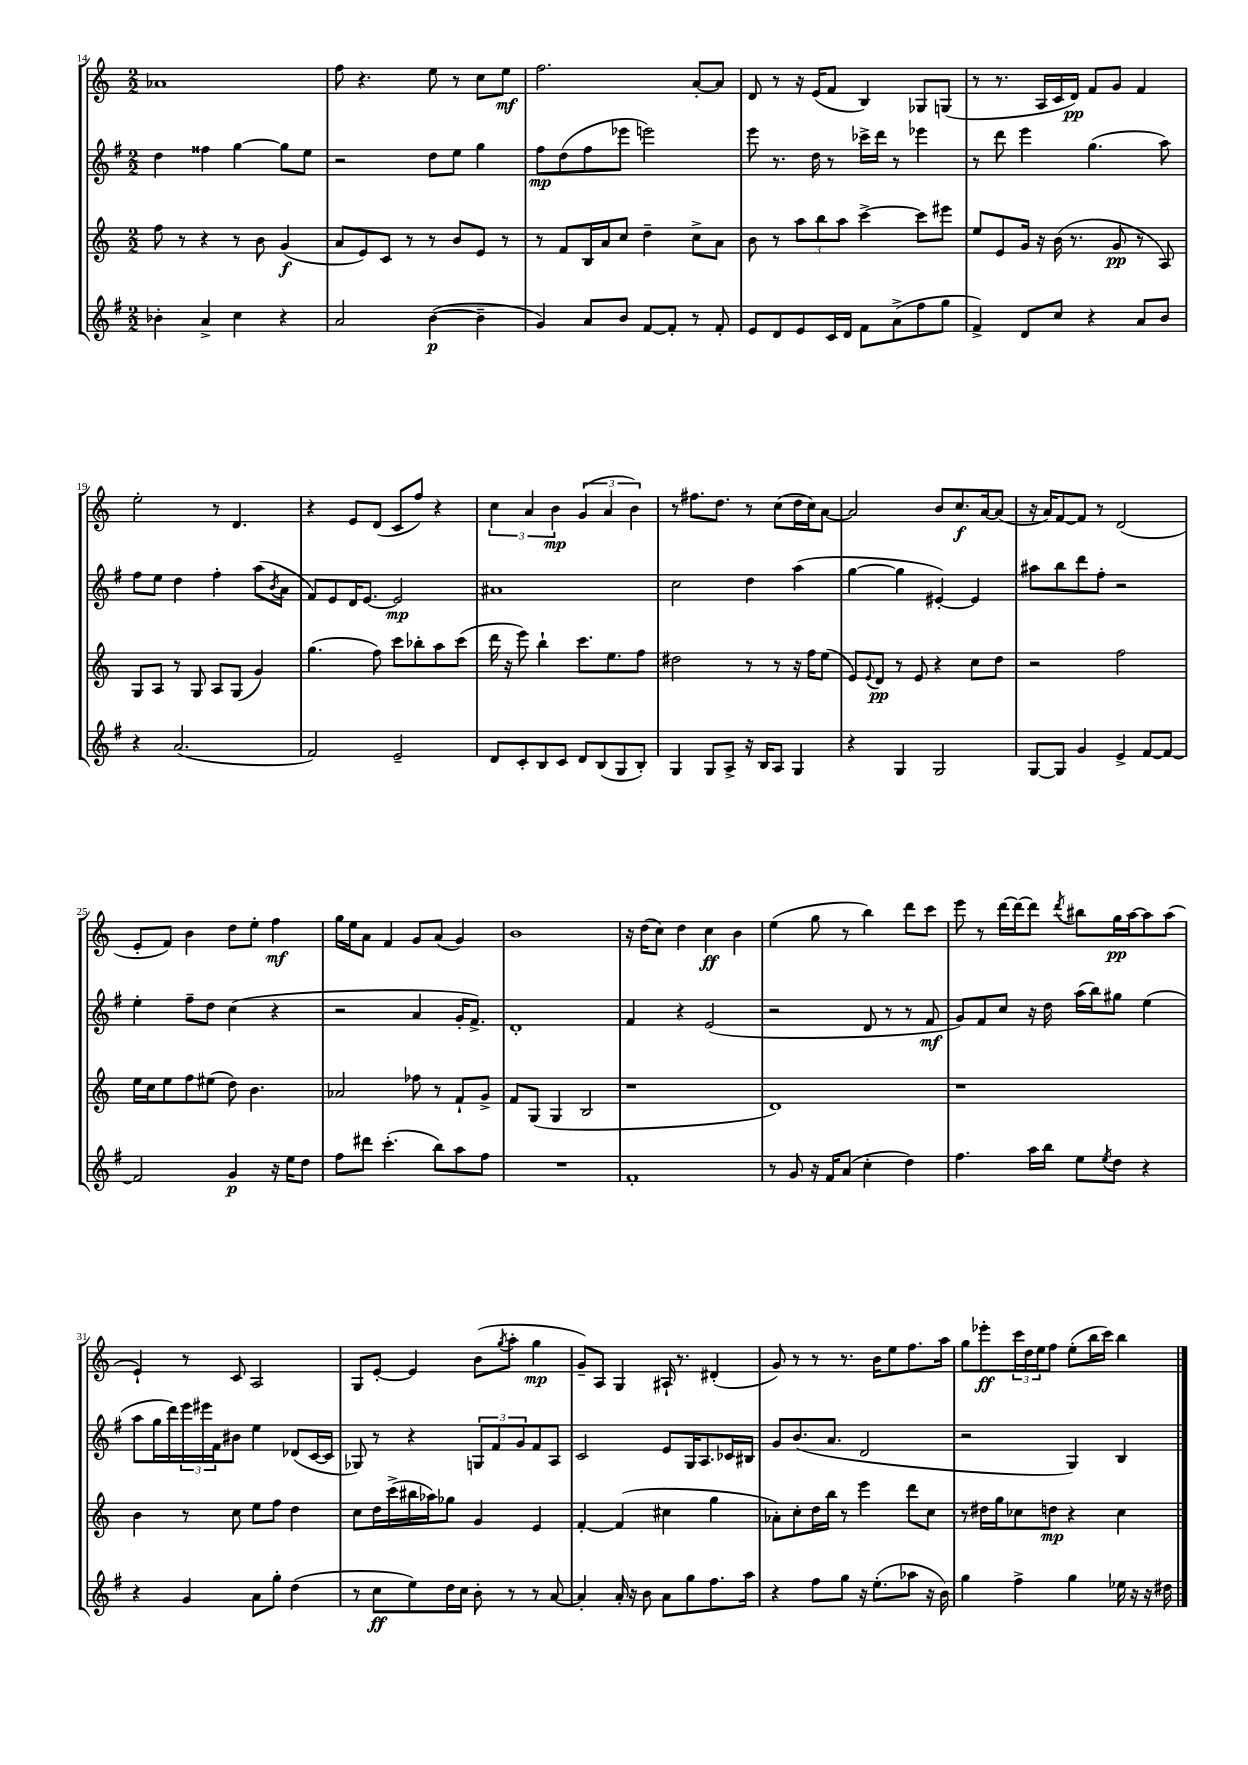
<<
\new StaffGroup <<
\new Staff = "s0" {
    \clef treble \key c \major \numericTimeSignature \time 2/2
    aes'1 |
    f''8 r4. e''8 r8 c''8 e''8\mf |
    f''2. a'8~-. a'8 |
    d'8 r8 r16 e'16( f'8 b4) ges8 g8( |
    r8 r8. a16 c'16 d'16\pp) f'8 g'8 f'4 |
    e''2-. r8 d'4. |
    r4 e'8 d'8( c'8 f''8) r4 |
    \tuplet 3/2 { c''4 a'4 b'4\mp } \tuplet 3/2 { g'4( a'4 b'4) } |
    r8 fis''8. d''8. r8 c''8( d''16 c''16) a'8~ |
    a'2 b'8 c''8.\f a'16~ a'8( |
    r16 a'16) f'8~ f'8 r8 d'2( |
    e'8-. f'8) b'4 d''8 e''8-. f''4\mf |
    g''16 e''16 a'8 f'4 g'8 a'8( g'4) |
    b'1 |
    r16 d''16( c''8) d''4 c''4\ff b'4 |
    e''4( g''8 r8 b''4) d'''8 c'''8 |
    e'''8 r8 d'''16~ d'''16~ d'''8 \acciaccatura { d'''8 } bis''8 g''16\pp a''16~ a''8 a''8( |
    e'4-!) r8 c'8 a2 |
    g8 e'8~-. e'4 b'8( \acciaccatura { g''8 } a''8-. g''4\mp |
    g'8--) a8 g4 ais16-! r8. dis'4-.( |
    g'8) r8 r8 r8. b'16 e''8 f''8. a''16 |
    g''8 ees'''8-.\ff \tuplet 3/2 { c'''16 d''16 e''16 } f''8 e''8-.( b''16 c'''16) b''4 \bar "|." |
}
\new Staff = "s1" {
    \clef treble \key g \major \numericTimeSignature \time 2/2
    d''4 fisis''4 g''4~ g''8 e''8 |
    r2 d''8 e''8 g''4 |
    fis''8\mp d''8( fis''8 ees'''8 e'''2) |
    e'''8 r8. d''16 r8 ces'''16-> d'''16 r8 ees'''4 |
    r8 d'''8 e'''4 g''4.( a''8) |
    fis''8 e''8 d''4 fis''4-. a''8( \acciaccatura { b'8 } a'8 |
    fis'8) e'8 d'16 e'8.~ e'2\mp |
    ais'1 |
    c''2 d''4 a''4( |
    g''4~ g''4 eis'4~-.) eis'4 |
    ais''8 b''8 d'''8 fis''8-. r2 |
    e''4-. fis''8-- d''8 c''4( r4 |
    r2 a'4 g'16-. fis'8.->) |
    d'1-. |
    fis'4 r4 e'2( |
    r2 d'8 r8 r8 fis'8\mf |
    g'8) fis'8 c''8 r16 d''16 a''16( b''16) gis''8 e''4( |
    a''8 g''16 d'''16) \tuplet 3/2 { e'''16 eis'''16 fis'16 } bis'8 e''4 des'8( c'16~ c'16 |
    ges8) r8 r4 \tuplet 3/2 { g8 fis'8 g'8 } fis'8 a8 |
    c'2 e'8 g16 a8. ces'16 bis16 |
    g'8 b'8.( a'8. d'2 |
    r2 g4) b4 \bar "|." |
}
\new Staff = "s2" {
    \clef treble \key c \major \numericTimeSignature \time 2/2
    f''8 r8 r4 r8 b'8 g'4\f( |
    a'8 e'8) c'8 r8 r8 b'8 e'8 r8 |
    r8 f'8 b16 a'16 c''8 d''4-- c''8-> a'8 |
    b'8 r8 \tuplet 3/2 { a''8 b''8 a''8 } c'''4~-> c'''8 eis'''8 |
    e''8 e'8 g'16 r16 b'16( r8. g'8\pp r8 a8) |
    g8 a8 r8 g8 a8 g8( g'4) |
    g''4.( f''8) c'''8 bes''8-. a''8 c'''8( |
    d'''16 r16 e'''8) b''4-! c'''8. e''8. f''8 |
    dis''2 r8 r8 r16 f''16 e''8( |
    e'8) \appoggiatura { e'8 } d'8\pp r8 e'8 r4 c''8 d''8 |
    r2 f''2 |
    e''16 c''16 e''8 f''8 eis''8( d''8) b'4. |
    aes'2 fes''8 r8 f'8-! g'8-> |
    f'8 g8( g4 b2 |
    r1 |
    d'1) |
    r1 |
    b'4 r8 c''8 e''8 f''8 d''4 |
    c''8 d''16 c'''16->( bis''16 aes''16) ges''8 g'4 e'4 |
    f'4~-. f'4( cis''4 g''4 |
    aes'8-.) c''8-. d''16 b''16 r8 e'''4 d'''8 c''8 |
    r8 dis''16 g''16 ces''8 d''8\mp r4 ces''4 \bar "|." |
}
\new Staff = "s3" {
    \clef treble \key g \major \numericTimeSignature \time 2/2
    bes'4-. a'4-> c''4 r4 |
    a'2 b'4~\p( b'4-- |
    g'4) a'8 b'8 fis'8~ fis'8-. r8 fis'8-. |
    e'8 d'8 e'8 c'16 d'16 fis'8 a'8->( fis''8 g''8 |
    fis'4->) d'8 c''8 r4 a'8 b'8 |
    r4 a'2.( |
    fis'2) e'2-- |
    d'8 c'8-. b8 c'8 d'8 b8( g8 b8-.) |
    g4 g8 a8-> r16 b16 a8 g4 |
    r4 g4 g2 |
    g8~ g8 g'4 e'4-> fis'8~ fis'8~ |
    fis'2 g'4\p r16 e''16 d''8 |
    fis''8 dis'''8 c'''4.-.( b''8) a''8 fis''8 |
    R1 |
    fis'1-. |
    r8 g'8 r16 fis'16 a'8( c''4-. d''4) |
    fis''4. a''16 b''16 e''8 \acciaccatura { e''8 } d''8 r4 |
    r4 g'4 a'8 g''8-. d''4( |
    r8 c''8\ff e''8) d''16 c''16 b'8-. r8 r8 a'8~ |
    a'4-. a'16-. r16 b'8 a'8 g''8 fis''8. a''16 |
    r4 fis''8 g''8 r16 e''8.-.( aes''8 r16 b'16) |
    g''4 fis''4-> g''4 ees''16 r16 r16 dis''16 \bar "|." |
}
>>
>>
\layout { \context { \Score currentBarNumber = #14 } }
